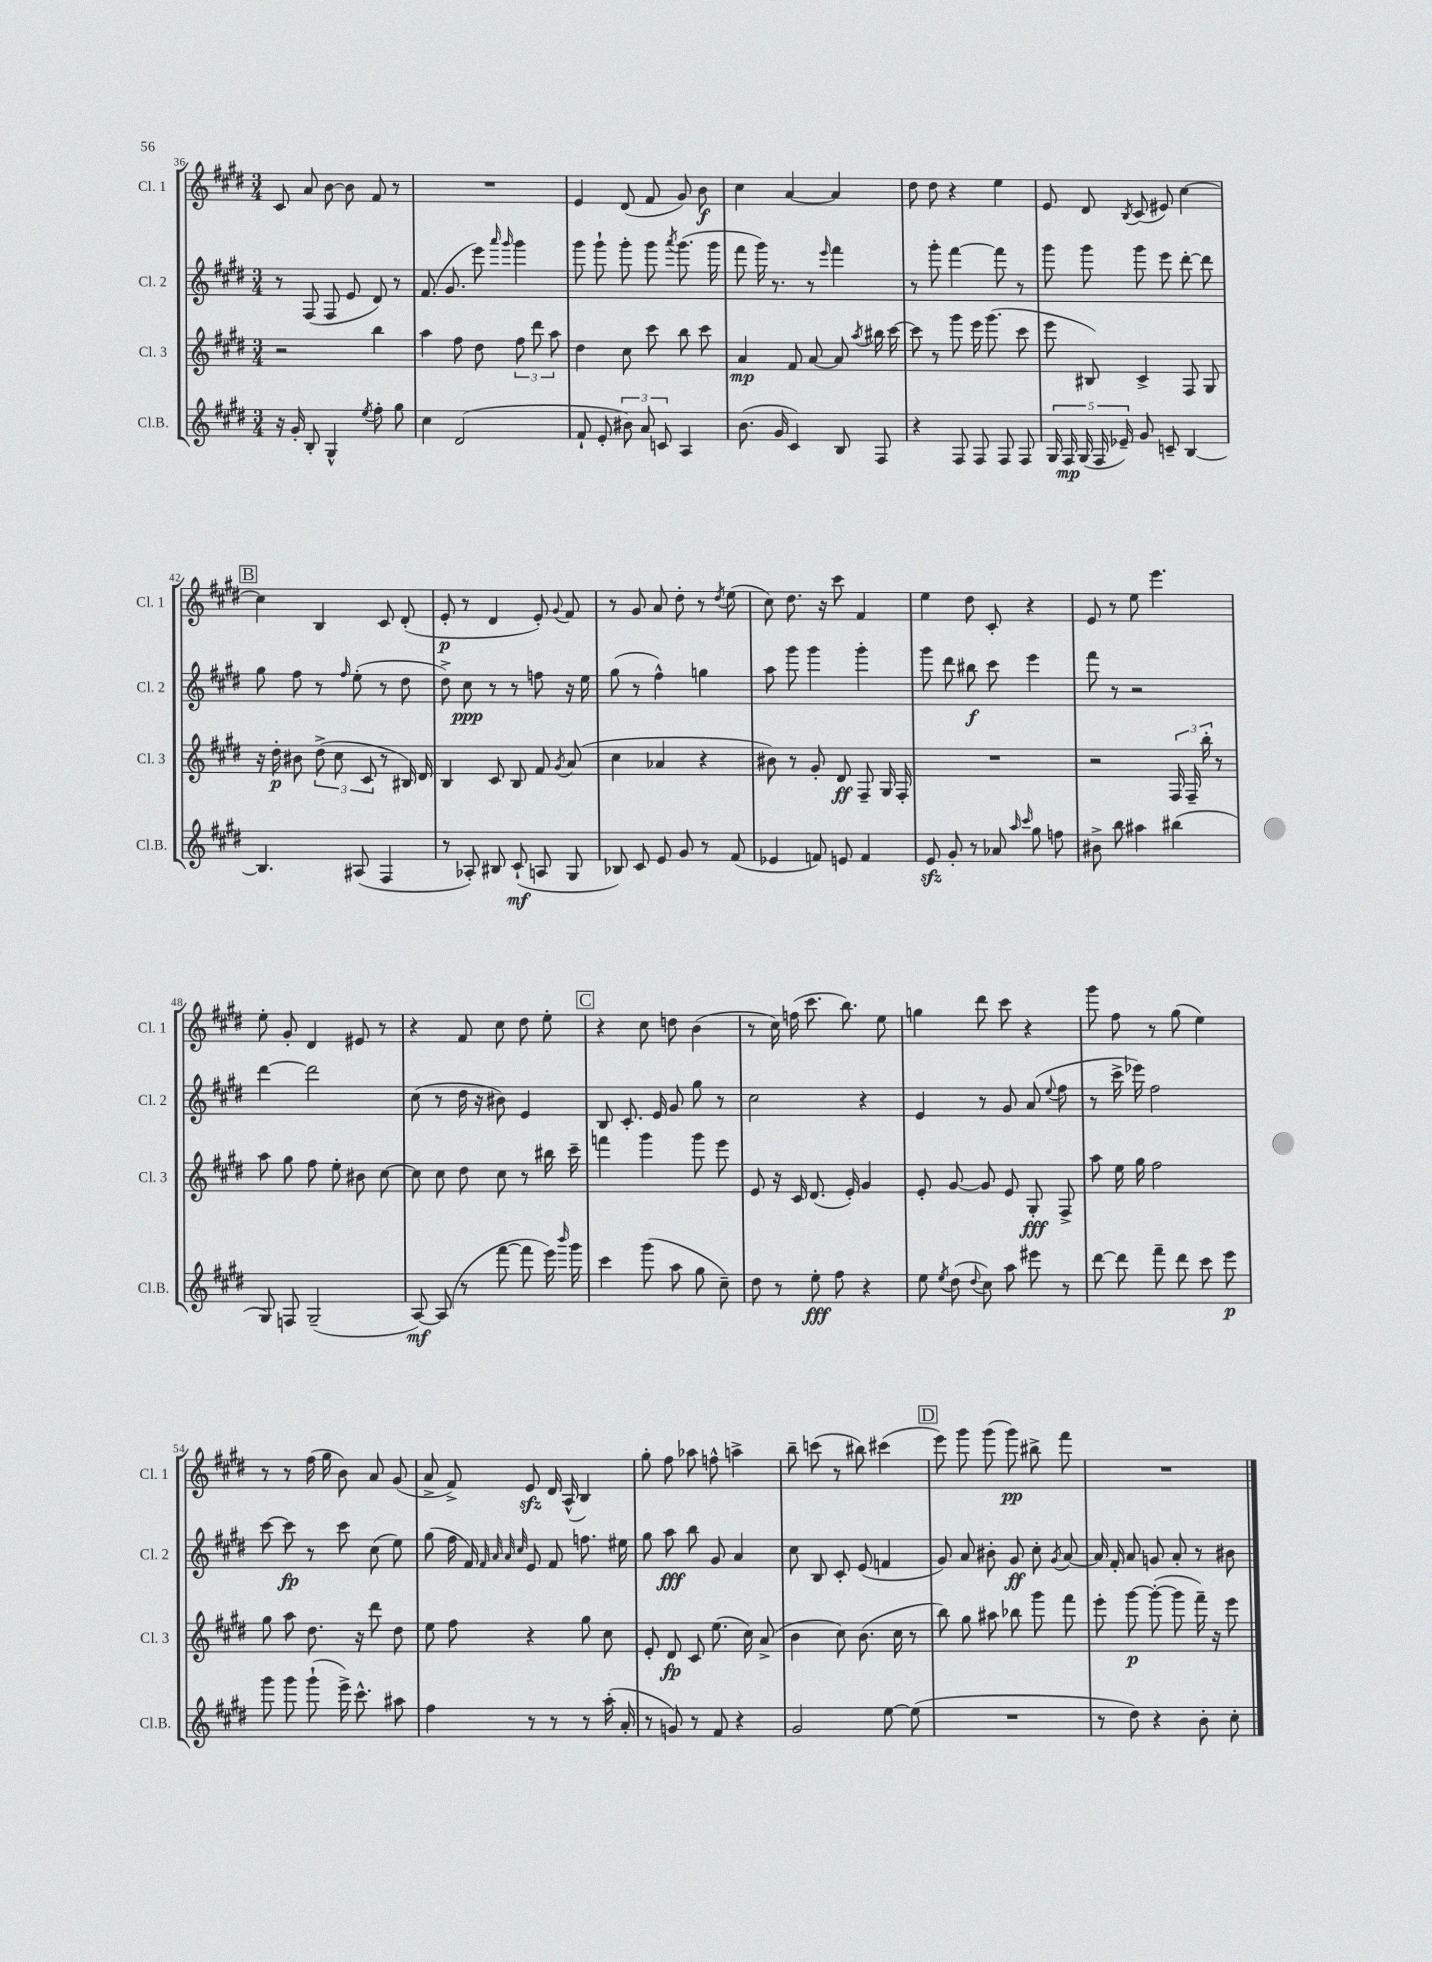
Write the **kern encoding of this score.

**kern	**dynam	**kern	**dynam	**kern	**dynam	**kern	**dynam
*part4	*part4	*part3	*part3	*part2	*part2	*part1	*part1
*staff4	*staff4	*staff3	*staff3	*staff2	*staff2	*staff1	*staff1
*I"Cl.B.	*	*I"Cl. 3	*	*I"Cl. 2	*	*I"Cl. 1	*
*I'Cl.B.	*	*I'Cl. 3	*	*I'Cl. 2	*	*I'Cl. 1	*
*clefG2	*	*clefG2	*	*clefG2	*	*clefG2	*
*k[f#c#g#d#]	*	*k[f#c#g#d#]	*	*k[f#c#g#d#]	*	*k[f#c#g#d#]	*
*M3/4	*	*M3/4	*	*M3/4	*	*M3/4	*
=36	=36	=36	=36	=36	=36	=36	=36
16r	.	2r	.	8r	.	8c#/	.
16g#'/	.	.	.	.	.	.	.
8B'/	.	.	.	(8F#/	.	8a/	.
4G#^^/	.	.	.	8F#/	.	[8b\	.
.	.	.	.	8e/	.	8b\]	.
8qee/	.	.	.	.	.	.	.
8ff#'\	.	4bb\	.	8d#/)	.	8f#/	.
8gg#\	.	.	.	8r	.	8r	.
=37	=37	=37	=37	=37	=37	=37	=37
4cc#\	.	4aa\	.	(8.f#/	.	2.r	.
.	.	.	.	8.g#/	.	.	.
(2d#/	.	8ff#\	.	.	.	.	.
.	.	8dd#\	.	8eee\)	.	.	.
.	.	.	.	16qqaaa/	.	.	.
.	.	.	.	16qqggg#/	.	.	.
.	.	12ff#\	.	4ggg#\	.	.	.
.	.	12ddd#\	.	.	.	.	.
.	.	12aa\	.	.	.	.	.
=38	=38	=38	=38	=38	=38	=38	=38
8f#`/	.	4dd#\	.	8ggg#\	.	4e/	.
8e'/	.	.	.	8ggg#`\	.	.	.
12b#X\)	.	8cc#\	.	8ggg#'\	.	(8d#/	.
12a/	.	.	.	.	.	.	.
.	.	8ccc#\	.	8ggg#\	.	8f#/	.
12cn/	.	.	.	.	.	.	.
.	.	.	.	8qaaa/	.	.	.
4A/	.	8bb\	.	(8.ggg#\	.	8g#/)	.
.	.	8ccc#\	.	.	.	8b\	f
.	.	.	.	16ggg#\	.	.	.
=39	=39	=39	=39	=39	=39	=39	=39
(8.b\	.	4a/	mp	8fff#\	.	4cc#\	.
.	.	.	.	16ggg#\)	.	.	.
16g#/	.	.	.	8.r	.	.	.
4c#/)	.	8f#/	.	.	.	[4a/	.
.	.	[8a/	.	8r	.	.	.
.	.	.	.	16qqeee/	.	.	.
8B/	.	8a/]	.	4fff#\	.	4a/]	.
.	.	8qaa/	.	.	.	.	.
8F#/	.	16bb#X\	.	.	.	.	.
.	.	[16ccc#\	.	.	.	.	.
=40	=40	=40	=40	=40	=40	=40	=40
4r	.	8ccc#\]	.	8r	.	8dd#\	.
.	.	8r	.	8ggg#'\	.	8dd#\	.
8F#/	.	8ggg#\	.	[4fff#\	.	4r	.
8F#/	.	16eee\	.	.	.	.	.
.	.	(8.ggg#\	.	.	.	.	.
8F#/	.	.	.	8fff#\]	.	4ee\	.
8F#/	.	8ccc#\	.	8r	.	.	.
=41	=41	=41	=41	=41	=41	=41	=41
20G#/	.	8eee\	.	8ggg#\	.	8e/	.
20F#/	mp	.	.	.	.	.	.
(20G#/	.	.	.	.	.	.	.
.	.	8B#X/)	.	8ggg#\	.	8d#/	.
20F#/	.	.	.	.	.	.	.
20e-X~/)	.	.	.	.	.	.	.
.	.	.	.	.	.	8qB/	.
8g#/	.	4c#^/	.	8ggg#\	.	(8c#/	.
8cn~/	.	.	.	8eee\	.	8e#X/)	.
[4B/	.	8F#/	.	[8ddd#'\	.	[4cc#\	.
.	.	8G#/	.	8ddd#\]	.	.	.
!!LO:LB:g=z
!!LO:REH:place=s1:t=B
=42	=42	=42	=42	=42	=42	=42	=42
4.B/]	.	16r	.	8gg#\	.	4cc#\]	.
.	.	16dd#'\	p	.	.	.	.
.	.	8b#X\	.	8ff#\	.	.	.
.	.	(12dd#^\	.	8r	.	4B/	.
.	.	12cc#\	.	.	.	.	.
.	.	.	.	16qqff#/	.	.	.
(8A#X/	.	.	.	(8ee'\	.	.	.
.	.	12c#/	.	.	.	.	.
4F#/	.	8r	.	8r	.	8c#/	.
.	.	16B#X/)	.	8dd#\	.	(8d#'/	.
.	.	16d#/	.	.	.	.	.
=43	=43	=43	=43	=43	=43	=43	=43
8r	.	4B/	.	8dd#^\)	.	8e'/	p
8A-X'/)	.	.	.	8cc#\	ppp	8r	.
8B#X/	.	8c#/	.	8r	.	4d#/	.
(8c#`/	mf	8B/	.	8r	.	.	.
8An/	.	8f#/	.	8ffn\	.	8e'/)	.
.	.	8qg#/	.	.	.	8qqg#/	.
8G#/	.	(8a/	.	16r	.	8f#/	.
.	.	.	.	16ee\	.	.	.
=44	=44	=44	=44	=44	=44	=44	=44
8B-X/)	.	4cc#\	.	(8gg#\	.	8r	.
8c#/	.	.	.	8r	.	8g#/	.
8e/	.	4a-X/	.	4ff#^^\)	.	8a/	.
8g#/	.	.	.	.	.	8dd#'\	.
8r	.	4r	.	4ggn\	.	8r	.
.	.	.	.	.	.	8qdd#/	.
(8f#/	.	.	.	.	.	(8ee\	.
=45	=45	=45	=45	=45	=45	=45	=45
4e-X/	.	8b#X\)	.	8aa\	.	8cc#\)	.
.	.	8r	.	8ggg#\	.	8.dd#\	.
8fn/)	.	8g#'/	.	4ggg#\	.	.	.
.	.	.	.	.	.	16r	.
8en/	.	8d#/	ff	.	.	8ccc#\	.
4f/	.	8F#~/	.	4ggg#'\	.	4f#/	.
.	.	16G#/	.	.	.	.	.
.	.	16F#'/	.	.	.	.	.
=46	=46	=46	=46	=46	=46	=46	=46
8ezz/	.	2.r	.	8ggg#\	.	4ee\	.
8g#'/	.	.	.	8ddd#\	.	.	.
8r	.	.	.	8bb#X\	f	8dd#\	.
8a-X/	.	.	.	8ccc#\	.	8c#'/	.
16qqaa/	.	.	.	.	.	.	.
16qqccc#/	.	.	.	.	.	.	.
8gg#\	.	.	.	4eee\	.	4r	.
8ffn\	.	.	.	.	.	.	.
=47	=47	=47	=47	=47	=47	=47	=47
8b#X^\	.	2r	.	8fff#\	.	8e/	.
8bb\	.	.	.	8r	.	8r	.
4aa#X\	.	.	.	2r	.	8ee\	.
.	.	.	.	.	.	4.eee\	.
(4bb#X\	.	24F#/	.	.	.	.	.
.	.	24F#~/	.	.	.	.	.
.	.	24bb'\	.	.	.	.	.
.	.	8r	.	.	.	.	.
!!LO:LB:g=z
=48	=48	=48	=48	=48	=48	=48	=48
8G#/)	.	8aa\	.	[4ddd#\	.	8ee'\	.
8Fn/	.	8gg#\	.	.	.	8g#'/	.
(2G#~/	.	8ff#\	.	2ddd#\]	.	4d#/	.
.	.	8ee'\	.	.	.	.	.
.	.	8b#X\	.	.	.	8e#X/	.
.	.	[8cc#\	.	.	.	8r	.
=49	=49	=49	=49	=49	=49	=49	=49
[8A/)	mf	8cc#\]	.	(8cc#\	.	4r	.
(8A/]	.	8cc#\	.	8r	.	.	.
8r	.	8dd#\	.	16dd#\	.	8f#/	.
.	.	.	.	16r	.	.	.
[8fff#\	.	8cc#\	.	8b#X\)	.	8cc#\	.
8fff#\]	.	8r	.	4e/	.	8dd#\	.
16eee\)	.	16bb#X\	.	.	.	8ee'\	.
16qqbbb/	.	.	.	.	.	.	.
16ggg#\	.	16ccc#~\	.	.	.	.	.
!!LO:REH:place=s1:t=C
=50	=50	=50	=50	=50	=50	=50	=50
4ccc#\	.	4fffn\	.	8B/	.	4r	.
.	.	.	.	8.c#'/	.	.	.
(8ggg#\	.	4ggg#\	.	.	.	8cc#\	.
.	.	.	.	16e/	.	.	.
8aa\	.	.	.	8g#/	.	8ddn\	.
8gg#\	.	8ggg#\	.	8gg#\	.	(4b\	.
8cc#~\)	.	8eee\	.	8r	.	.	.
=51	=51	=51	=51	=51	=51	=51	=51
8dd#\	.	8e/	.	2cc#\	.	8r	.
8r	.	16r	.	.	.	16cc#\)	.
.	.	16c#/	.	.	.	(16ffn\	.
8ee'\	fff	(8.d#/	.	.	.	8.ccc#\	.
8ff#\	.	.	.	.	.	.	.
.	.	16e'/)	.	.	.	8.bb\)	.
4r	.	4g#/	.	4r	.	.	.
.	.	.	.	.	.	8ee\	.
=52	=52	=52	=52	=52	=52	=52	=52
8ee\	.	8e'/	.	4e/	.	4ggn\	.
8qee/	.	.	.	.	.	.	.
(8dd#\	.	[8g#/	.	.	.	.	.
8qqdd#/	.	.	.	.	.	.	.
8cc#\)	.	8g#/]	.	8r	.	8ddd#\	.
8aa\	.	8e/	.	8g#/	.	8ccc#\	.
8eee#X\	.	8G#'/	fff	(8a/	.	4r	.
.	.	.	.	8qqee/	.	.	.
8r	.	8F#^/	.	8ff#\	.	.	.
=53	=53	=53	=53	=53	=53	=53	=53
[8ddd#\	.	8aa\	.	8r	.	8ggg#\	.
8ddd#\]	.	16ee\	.	16ccc#^\	.	8ff#\	.
.	.	16gg#\	.	16eee-X\)	.	.	.
8fff#~\	.	2ff#\	.	2ff#\	.	8r	.
8ddd#\	.	.	.	.	.	(8gg#\	.
8ccc#\	.	.	.	.	.	4ee\)	.
8eee\	p	.	.	.	.	.	.
!!LO:LB:g=z
=54	=54	=54	=54	=54	=54	=54	=54
8ggg#\	.	8gg#\	.	[8ccc#\	.	8r	.
8ggg#\	.	8aa\	.	8ccc#\]	fp	8r	.
(8ggg#`\	.	8.dd#\	.	8r	.	(16ff#\	.
.	.	.	.	.	.	16gg#\	.
16eee^\)	.	.	.	8ccc#\	.	8b\)	.
8.ccc#^^\	.	16r	.	.	.	.	.
.	.	8ddd#\	.	(8cc#\	.	8a/	.
8aa#X\	.	8dd#\	.	8ee\)	.	(8g#/	.
=55	=55	=55	=55	=55	=55	=55	=55
4ff#\	.	8ee\	.	(8gg#\	.	8a^/	.
.	.	8ff#\	.	16ff#\	.	8f#^/)	.
.	.	.	.	16f#/)	.	.	.
.	.	.	.	32qqf#/	.	.	.
.	.	.	.	32qqa/	.	.	.
.	.	.	.	32qqa/	.	.	.
.	.	.	.	32qqcc#/	.	.	.
8r	.	4r	.	8e/	.	8ezz/	.
8r	.	.	.	8f#/	.	16d#/	.
.	.	.	.	.	.	(16A^^/	.
8r	.	8gg#\	.	8.ffn\	.	4B/)	.
(16aa'\	.	8cc#\	.	.	.	.	.
16a'/	.	.	.	16ee#X\	.	.	.
=56	=56	=56	=56	=56	=56	=56	=56
8r	.	8e'/	.	8gg#\	.	8gg#'\	.
8gn/)	.	8d#/	fp	8aa\	fff	8ff#\	.
8r	.	8c#/	.	8bb\	.	8aa-X\	.
8f#/	.	(8.ee\	.	8g#/	.	8ffn^^\	.
4r	.	.	.	4a/	.	4aan^\	.
.	.	16cc#\)	.	.	.	.	.
.	.	(8a^/	.	.	.	.	.
=57	=57	=57	=57	=57	=57	=57	=57
2g#/	.	4b\	.	8cc#\	.	8bb~\	.
.	.	.	.	8B/	.	(8cccn\	.
.	.	8cc#\)	.	8c#'/	.	8r	.
.	.	(8.b\	.	(8e/	.	8bb#X\)	.
[8ee\	.	.	.	4fn/	.	(4ccc#X\	.
.	.	16cc#\	.	.	.	.	.
(8ee\]	.	8r	.	.	.	.	.
!!LO:REH:place=s1:t=D
=58	=58	=58	=58	=58	=58	=58	=58
2.r	.	8bb\)	.	8g#/)	.	8eee\)	.
.	.	8gg#\	.	8a/	.	8ggg#\	.
.	.	8aa#X\	.	8b#X'\	.	(8ggg#\	.
.	.	8bb-X\	.	8g#/	ff	8ggg#\)	pp
.	.	8ggg#\	.	8cc#'\	.	8bb#X^\	.
.	.	.	.	8qg#/	.	.	.
.	.	8fff#\	.	[8a/	.	8fff#\	.
=59	=59	=59	=59	=59	=59	=59	=59
8r	.	8eee'\	.	16a/]	.	2.r	.
.	.	.	.	16f#'/	.	.	.
8dd#\)	.	[8ggg#\	p	8a/	.	.	.
4r	.	(8ggg#'\_	.	8gn/	.	.	.
.	.	8ggg#\]	.	8a'/	.	.	.
8b'\	.	16fff#~\)	.	8r	.	.	.
.	.	16r	.	.	.	.	.
8cc#'\	.	8eee\	.	8b#X\	.	.	.
==	==	==	==	==	==	==	==
*-	*-	*-	*-	*-	*-	*-	*-
